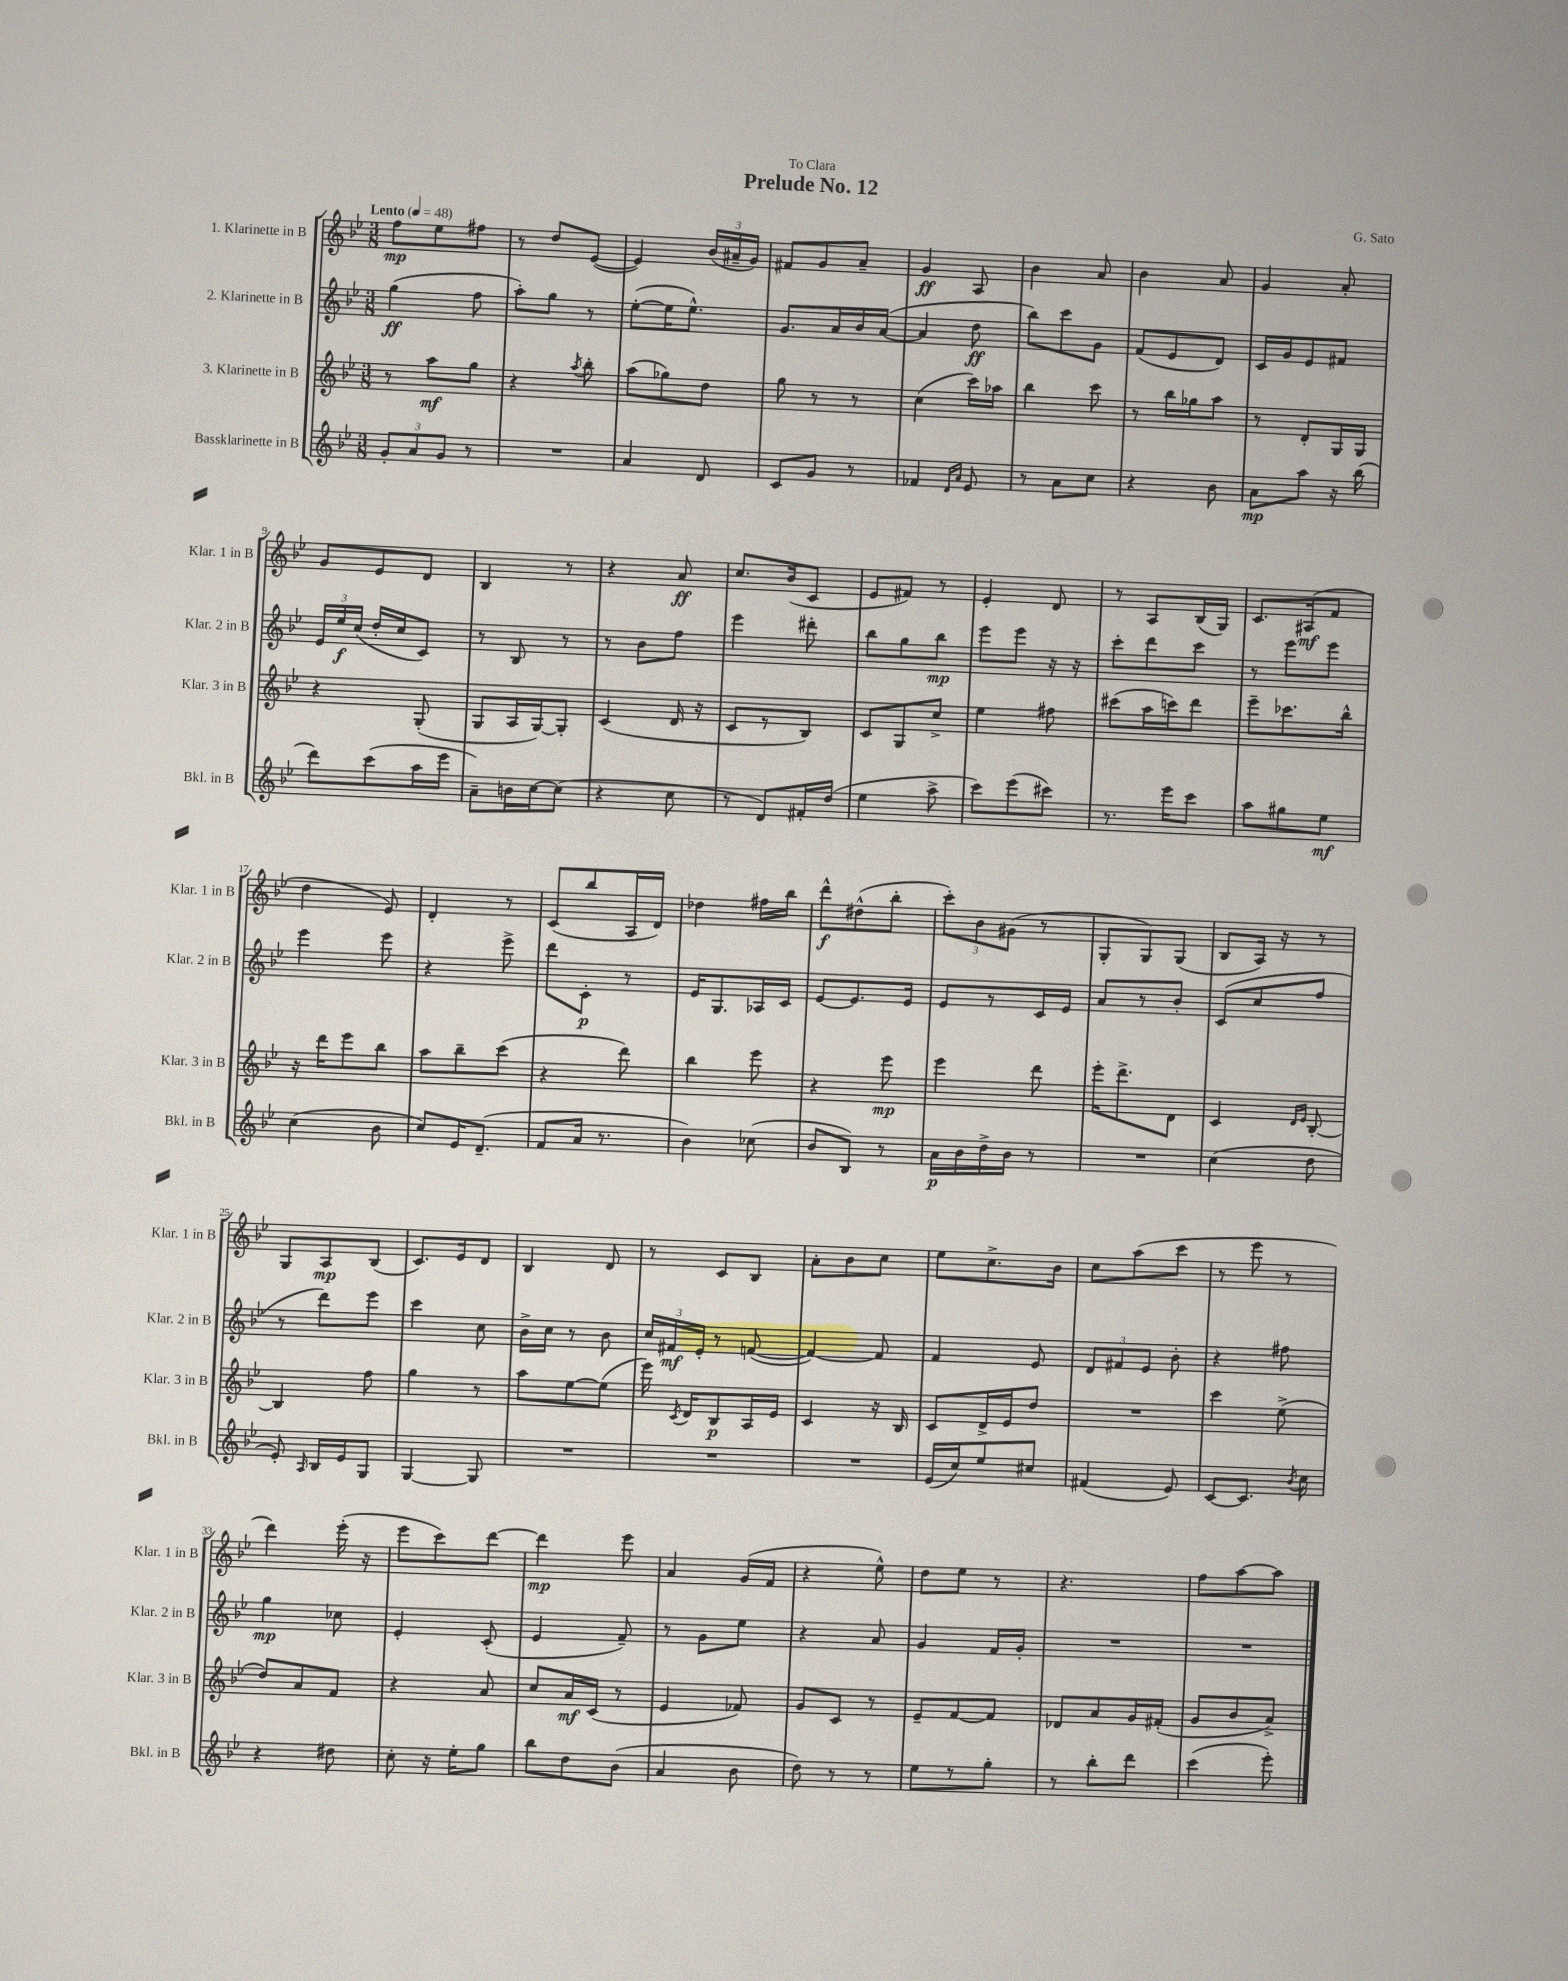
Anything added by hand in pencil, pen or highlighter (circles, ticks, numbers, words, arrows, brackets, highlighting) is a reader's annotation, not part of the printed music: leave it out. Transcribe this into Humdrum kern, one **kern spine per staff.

**kern	**kern	**kern	**kern
*staff4	*staff3	*staff2	*staff1
*clefG2	*clefG2	*clefG2	*clefG2
*k[b-e-]	*k[b-e-]	*k[b-e-]	*k[b-e-]
*M3/8	*M3/8	*M3/8	*M3/8
*MM48	*MM48	*MM48	*MM48
12g'	8r	(4gg	8ff
12a	.	.	.
.	8aa	.	8ee-
12g	.	.	.
8r	8gg	8ff	8ff#
=	=	=	=
4.r	4r	8aa')	8r
.	.	8gg	8dd
.	8qaa	.	.
.	8bb-'	8r	([8e-
=	=	=	=
4a	(8aa	([8ee-'	4e-])
.	8gg-)	16ee-]	.
.	.	8.ee-^^)	.
8d	8dd	.	(24b-
.	.	.	24a#~
.	.	.	24g)
=	=	=	=
8c	8gg	8.g	8f#
8g	8r	.	8g
.	.	16a	.
8r	8r	16b-	8a~
.	.	([16a	.
=	=	=	=
4f-	(4cc	4a]	4g
16qqd	.	.	.
16qqa	.	.	.
8e-	16ccc)	8dd	8A
.	16aa-	.	.
=	=	=	=
8r	4bb-	8bb-)	4b-
8a	.	8ccc	.
8cc	8ccc	8g	8a
=	=	=	=
4r	8r	(8f	4b-
.	16bb-	8e-	.
.	16gg-	.	.
8b-	8aa	8d)	8a
=	=	=	=
8a	8r	16c	4g
.	.	16g	.
8aa	8d'	8e-	.
16r	16G	8f#	8a'
(16bb-	16G	.	.
=	=	=	=
8ddd)	4r	24e-	8g
.	.	24ee-	.
.	.	(24cc	.
(8ccc	.	16dd'	8e-
.	.	16cc	.
16aa	(8G'	8c)	8d
16eee-	.	.	.
=	=	=	=
8a~)	8G	8r	4B-
16b	16A	8B-	.
[16cc	[16G)	.	.
(8cc]	8G']	8r	8r
=	=	=	=
4r	(4c	8r	4r
.	.	8b-	.
8cc	16d	8ff	8a
.	16r	.	.
=	=	=	=
8r	8c	4eee-	8.cc
8d)	8r	.	.
.	.	.	(16b-
16f#'	8B-)	8ddd#'	8c
(16dd	.	.	.
=	=	=	=
4ee-	8c	8bb-	8e-
.	8G	8gg	8f#)
8aa^	8cc^	8bb-	8r
=	=	=	=
8ccc)	4ee-	8eee-	4e-'
(8eee-	.	8eee-	.
8ccc#)	8ff#	16r	8d
.	.	16r	.
=	=	=	=
8.r	(8ccc#	8ccc'	8r
.	16aa	8ddd	8A
16eee-	16ccc)	.	.
8ccc	8ddd	8ccc	(16B-
.	.	.	16G)
=	=	=	=
8aa	8eee-~	8r	8.c
8gg#	8.ccc-	8eee-	.
.	.	.	(16A#
8ee-	.	8eee-	8f
.	16bb-^^	.	.
=	=	=	=
(4cc	16r	4eee-	4dd
.	16ddd	.	.
.	8eee-	.	.
8b-	8bb-	8eee-	8e-)
=	=	=	=
8cc)	8aa	4r	4d'
16e-	8bb-~	.	.
(8.d~	.	.	.
.	(8ccc	8eee-^	8r
=	=	=	=
8f	4r	8ddd	(8c
16a	.	8c'	8bb-
8.r	.	.	.
.	8ddd)	8r	16A
.	.	.	16d)
=	=	=	=
4b-)	4bb-	16e-	4dd-
.	.	8.G	.
(8cc-	8eee-	16A-	16ff#
.	.	16c	16bb-
=	=	=	=
8b-	4r	[8e-	8ddd^^
8B-)	.	8.e-]	(8dd#^^
8r	8eee-	.	8bb-'
.	.	16e-	.
=	=	=	=
16a	4eee-	8e-	12ccc')
16b-	.	.	.
.	.	.	12b-
16dd^	.	8r	.
.	.	.	(12g#
16b-	.	.	.
8r	8ddd	16c	8r
.	.	16e-	.
=	=	=	=
4.r	16eee-'	8a	8G'
.	8.ddd^	.	.
.	.	8r	8G)
.	8d	8b-'	(8G
=	=	=	=
(4cc	4c	(8c	8B-
.	.	8cc	16A)
.	.	.	16r
.	16qqd	.	.
.	16qqe-	.	.
8dd	[8B-'	8ff	8r
=	=	=	=
8e-')	4B-]	8r	8G
16qqA	.	.	.
16B-	.	8ddd)	8A
16e-	.	.	.
8G	8ff	8eee-	(8B-
=	=	=	=
[4G	4gg	4ccc	8.c)
.	.	.	16e-
8G]	8r	8cc	8d
=	=	=	=
4.r	8aa	16b-^	4B-
.	.	16cc	.
.	[8ee-	8r	.
.	(8ee-]	8b-	8d
=	=	=	=
4.r	16eee-)	24cc	8r
.	.	24f#	.
.	8qc	.	.
.	16d	.	.
.	.	24e-'	.
.	8B-	8r	8c
.	16A	([8f	8B-
.	16e-	.	.
=	=	=	=
4.r	4c	4f_)	8a'
.	.	.	8b-
.	16r	8f]	8cc
.	16B-	.	.
=	=	=	=
(16e-	8c	4f	8ee-
16cc)	.	.	.
8ee-	16d^	.	8.cc^
.	16e-	.	.
8cc#	8dd	8e-	.
.	.	.	16b-
=	=	=	=
(4f#	4.r	12d	8cc
.	.	12f#	.
.	.	.	(8aa
.	.	12e-	.
8e-)	.	8b-'	8ccc
=	=	=	=
[8c	4ccc	4r	8r
8.c]	.	.	8eee-
.	(8ee-^	8ff#	8r
8qb-	.	.	.
16cc	.	.	.
=	=	=	=
4r	8dd)	4gg	4ddd)
.	8a	.	.
8dd#	8f	8cc-	(16eee-'
.	.	.	16r
=	=	=	=
8cc'	4r	4e-'	8eee-
16r	.	.	8ccc)
16ee-'	.	.	.
8gg	8a	(8c'	[8ddd
=	=	=	=
8bb-	8cc	4e-	4ddd]
8dd	16a	.	.
.	(16c	.	.
(8b-	8r	8f~)	8eee-
=	=	=	=
4a	4e-	8r	4a
.	.	8g	.
8b-	8f-)	8ee-	(16g
.	.	.	16f
=	=	=	=
8dd)	8g	4r	4r
8r	8c	.	.
8r	8r	8a	8ee-^^)
=	=	=	=
8ee-	8e-~	4g	8dd
8r	[8f	.	8ee-
8gg'	8f]	16f	8r
.	.	16g'	.
=	=	=	=
8r	8d-	4.r	4.r
8bb-'	8a	.	.
8ddd	16g	.	.
.	(16f#'	.	.
=	=	=	=
(4ccc	8g	4.r	8ff
.	8b-	.	[8aa
8eee-')	8a^)	.	8aa]
==	==	==	==
*-	*-	*-	*-
